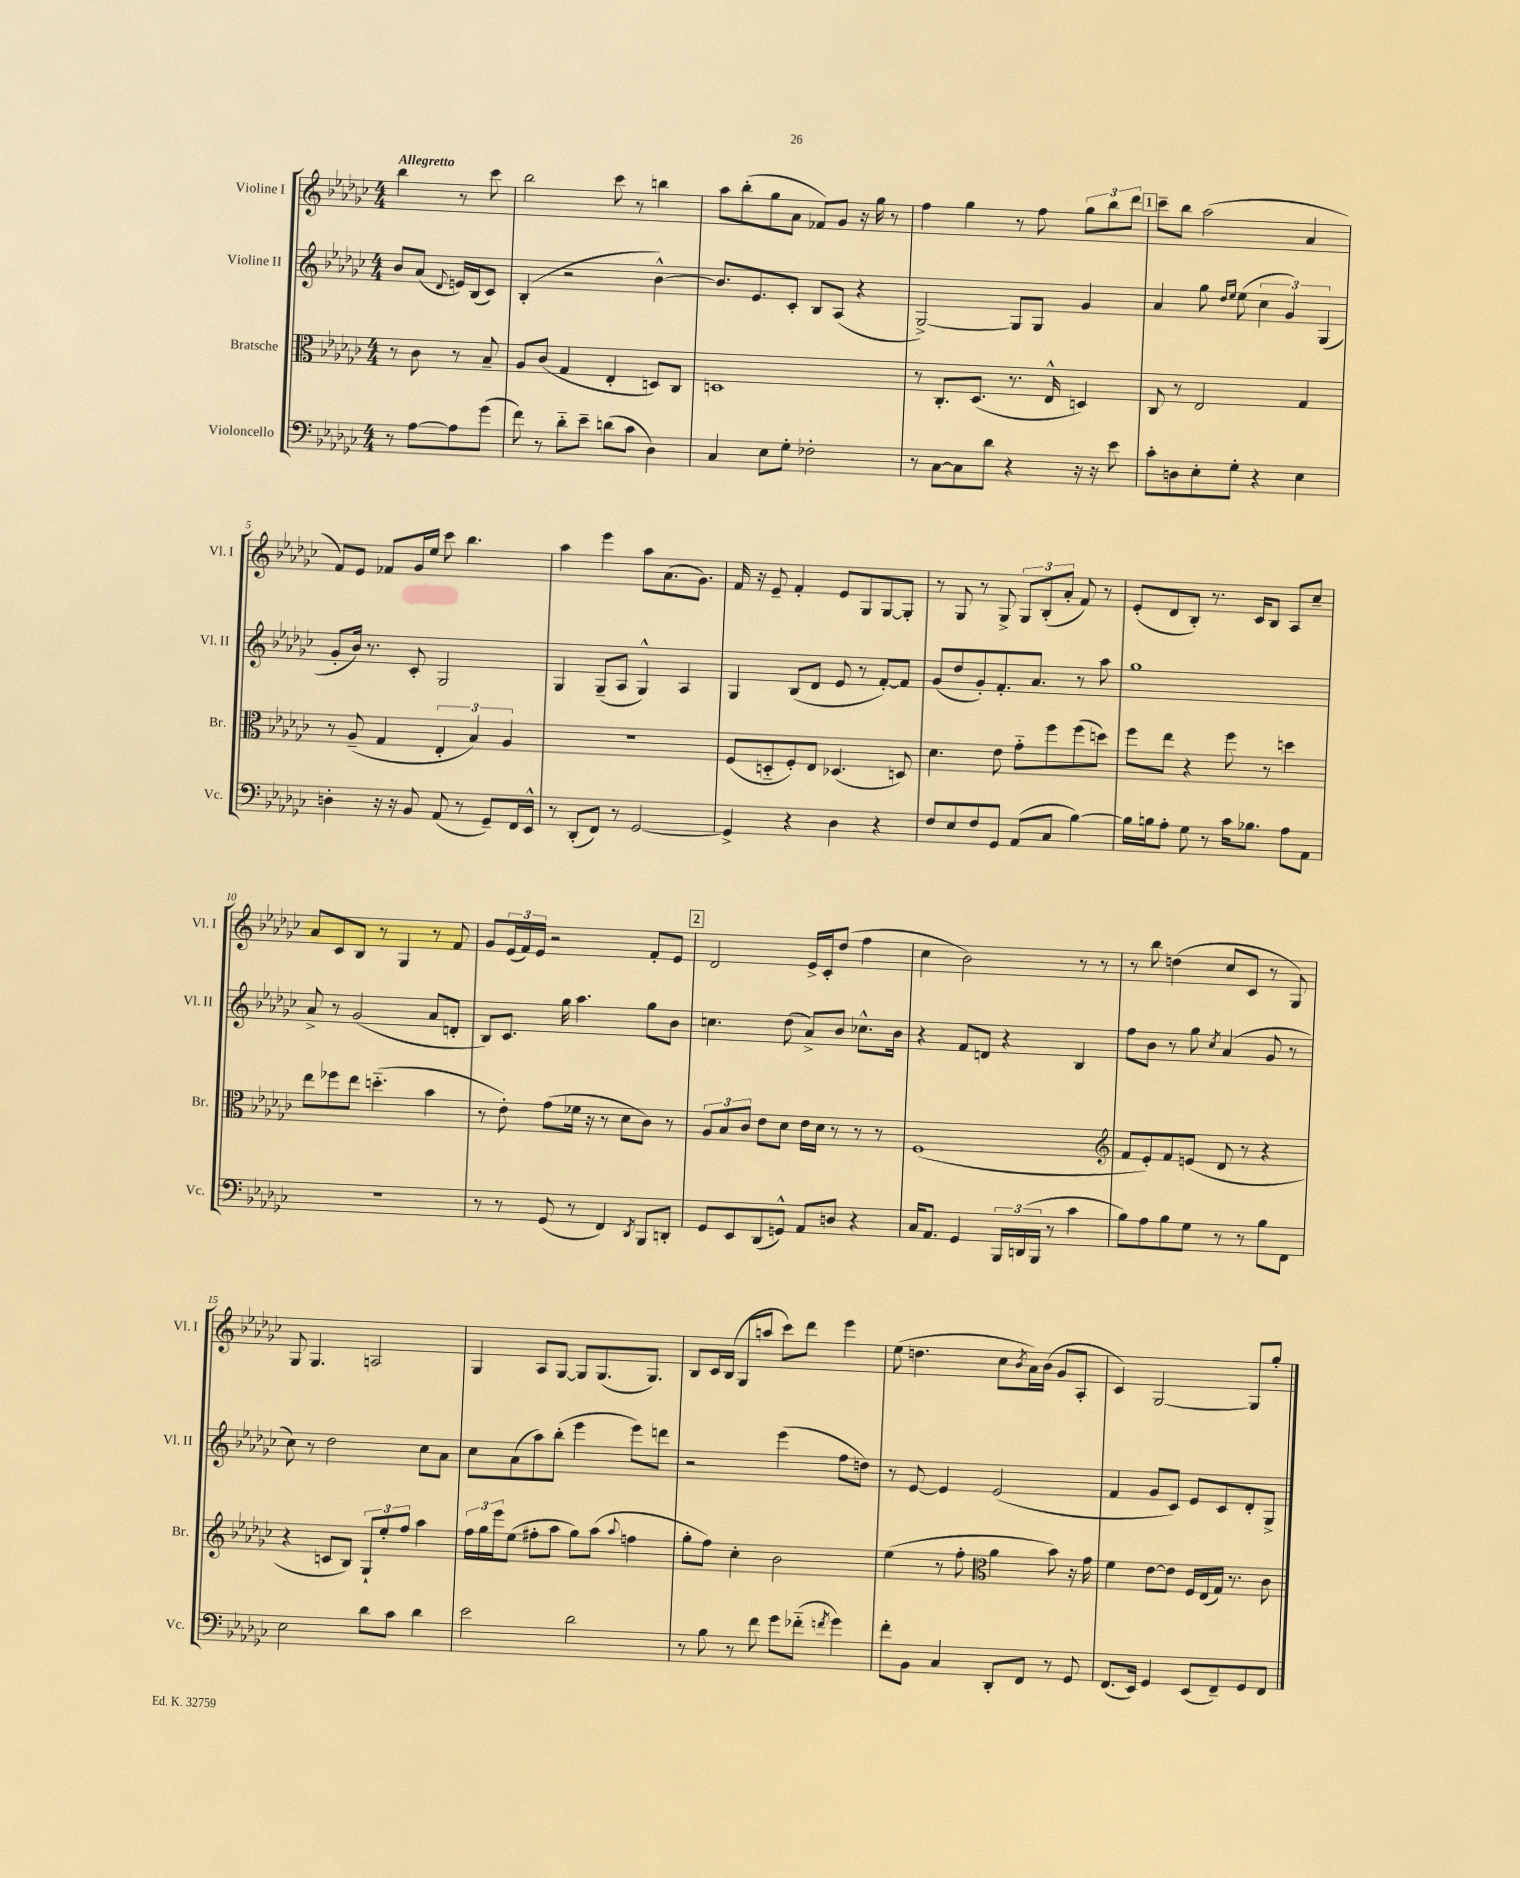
<<
\new StaffGroup <<
\new Staff = "s0" \with { instrumentName = "Violine I" shortInstrumentName = "Vl. I" } {
    \clef treble \key ges \major \numericTimeSignature \time 4/4 \partial 2 \tempo "Allegretto"
    bes''4 r8 ces'''8 |
    bes''2 ces'''8 r8 b''4 |
    aes''8 bes''8-.( ges''8 aes'8 fes'8) ges'8 r16 ges''16 r8 |
    f''4 ges''4 r8 f''8 \tuplet 3/2 { ges''8 bes''8 des'''8 } |
    \mark \markup { \box "1" } ces'''8-- bes''8 aes''2( aes'4 |
    f'8) ees'8 fes'8 ges'16 ees''16 ces'''8 bes''4. |
    aes''4 ees'''4 aes''8 aes'8.( ges'8.) |
    f'16 r16 ees'8-- f'4-. ees'8 ges8 ges8~ ges8-. |
    r8 ges8 r8 ges8-> \tuplet 3/2 { ges8 bes8-.( aes'8-. } f'8) r8 |
    ees'8-.( des'8 bes8-.) r8. ces'16 bes8 aes8 ces''8-- |
    aes'8 ces'8 bes8 r8 ges4 r8 f'8 |
    ges'8 \tuplet 3/2 { ees'16( f'16) ees'16 } r2 f'8-. ees'8 |
    \mark \markup { \box "2" } des'2 ees'16-> ces'16-. des''8( f''4 |
    ces''4 bes'2) r8 r8 |
    r8 bes''8 d''4( ces''8 ces'8 r8 ges8) |
    ges8 ges4. a2 |
    ges4 aes8 ges8~ ges8 ges8.( ges8.) |
    bes8 ces'16 bes16( ges8 a''8 ces'''8) des'''8 ees'''4 |
    ees''8( d''4. ces''8 \acciaccatura { bes'8 } aes'16) bes'16( ges'8 aes8-. |
    ces'4) ges2~ ges8 ges''8-. \bar "|." |
}
\new Staff = "s1" \with { instrumentName = "Violine II" shortInstrumentName = "Vl. II" } {
    \clef treble \key ges \major \numericTimeSignature \time 4/4 \partial 2
    bes'8 aes'8( \appoggiatura { des'8 } e'16) bes16( ces'8) |
    bes4-.( r2 bes'4~-^) |
    bes'8. ees'8. ces'8-. bes8 aes8( r4 |
    ges2~->) ges8 ges8 ges'4 |
    \mark \markup { \box "1" } aes'4 ges''8 \grace { des''16 ees''16 } ees''8( \tuplet 3/2 { ces''4 ges'4) ges4( } |
    ges'8-. bes'16) r8. ces'8-. ges2 |
    ges4 ges8--( aes8 ges4-^) aes4 |
    ges4 bes8( des'8 ees'8 r8 f'8~-.) f'8 |
    ges'8( des''8 ges'8-.) f'8.-. aes'8. r8 aes''8 |
    ges''1 |
    aes'8-> r8 ges'2( aes'8 d'8-. |
    bes8) ces'8. ges''16 aes''4. ges''8 bes'8 |
    \mark \markup { \box "2" } c''4. des''8( aes'8->) bes'8 ces''8.-^ bes'16 |
    r4 f'8 d'8 r4 bes4 |
    f''8 bes'8 r8 ges''8 \acciaccatura { ces''8 } aes'4( ges'8 r8 |
    ces''8) r8 des''2 ces''8 aes'8 |
    ces''8 aes'8( aes''8) bes''8-.( ees'''4 ees'''8) d'''8 |
    r2 ees'''4( f''8 d''8) |
    r8 ees'8~ ees'4 ees'2( |
    f'4 ges'8 ces'8) ees'8 ces'8 des'8-. ges8-> \bar "|." |
}
\new Staff = "s2" \with { instrumentName = "Bratsche" shortInstrumentName = "Br." } {
    \clef alto \key ges \major \numericTimeSignature \time 4/4 \partial 2
    r8 ces'8 r8 bes8-- |
    aes8 ces'8( ges4 ees4-. d8) ces8 |
    d1 |
    r8 ces8.-. des8.( r8. ees16-^ d4) |
    \mark \markup { \box "1" } ces8 r8 ees2 ges4 |
    r8 aes8--( ges4 \tuplet 3/2 { ees4-. bes4) aes4 } |
    R1 |
    f8( d8-_ f8-.) ees8 des4.( d8) |
    des'4. ees'8 ges'8-_ f''8 f''8( d''8) |
    f''8 ees''8 r4 f''8 r8 d''4 |
    ees''8 fes''8 ees''8 d''4.-_( bes'4 |
    r8 ees'8-.) ges'8( fes'16 r16 r8 des'8 ces'8) r8 |
    \mark \markup { \box "2" } \tuplet 3/2 { aes8 bes8 ces'8 } ees'8 des'8 ees'16 des'16 r8 r8 r8 |
    f1( |
    \clef treble f'8 ees'8-.) f'8 e'8( des'8 r8 r4 |
    r4 c'8 bes8) \tuplet 3/2 { ges8-! ees''8-. f''8 } aes''4 |
    \tuplet 3/2 { f''16 ges''16 ees'''16 } ees''8( fis''8-. aes''8 ges''8) aes''8( \appoggiatura { aes''8 } f''4 |
    ges''8-. f''8) ces''4-. bes'2 |
    ees''4( r8 f''8-. \clef alto aes'4 bes'8) r16 ges'16 |
    f'4 ees'8~ ees'8 f16 ees16( ges16) r8. ces'8 \bar "|." |
}
\new Staff = "s3" \with { instrumentName = "Violoncello" shortInstrumentName = "Vc." } {
    \clef bass \key ges \major \numericTimeSignature \time 4/4 \partial 2
    r8 aes8~ aes8 ges'8( |
    f'8) r8 des'8-_ ees'8-- d'8( ces'8 des4) |
    ces4 ees8 ges8-. fes2-. |
    r8 ces8~ ces8 des'8 r4 r16 r16 ees'8 |
    \mark \markup { \box "1" } ces'8-. d8 ees8-. ges8-. r4 ees4 |
    d4-. r16 r16 bes,8 aes,8( r8 ges,8--) f,16 ees,16-^ |
    r8 des,8-.( f,8) r8 ges,2~ |
    ges,4-> r4 des4 r4 |
    f8 ees8 f8 ges,8 aes,8( ces8 bes4~) |
    bes16 b16 aes8-. ges8 r8 ces'16 bes8. aes8 aes,8 |
    R1 |
    r8 r8 ges,8( r8 f,4) \acciaccatura { des,8 } bes,,8 d,8-. |
    \mark \markup { \box "2" } ges,8 ees,8 des,8( g,8-^) aes,8 d8 r4 |
    ces16 aes,8. ges,4 \tuplet 3/2 { bes,,16 d,16( bes,,16 } r8 ces'4 |
    bes8) aes8 bes8 ges8 r8 r8 bes8 f,8 |
    ees2 des'8 ces'8 des'4 |
    ees'2 des'2 |
    r8 bes8 r8 f'8 ges'8 fes'8-_( \acciaccatura { f'8 } ges'4) |
    f'8-. bes,8 ces4 des,8-. f,8 r8 ges,8 |
    f,8.( ees,16) ges,4 ees,8( f,8--) ges,8 f,8 \bar "|." |
}
>>
>>
